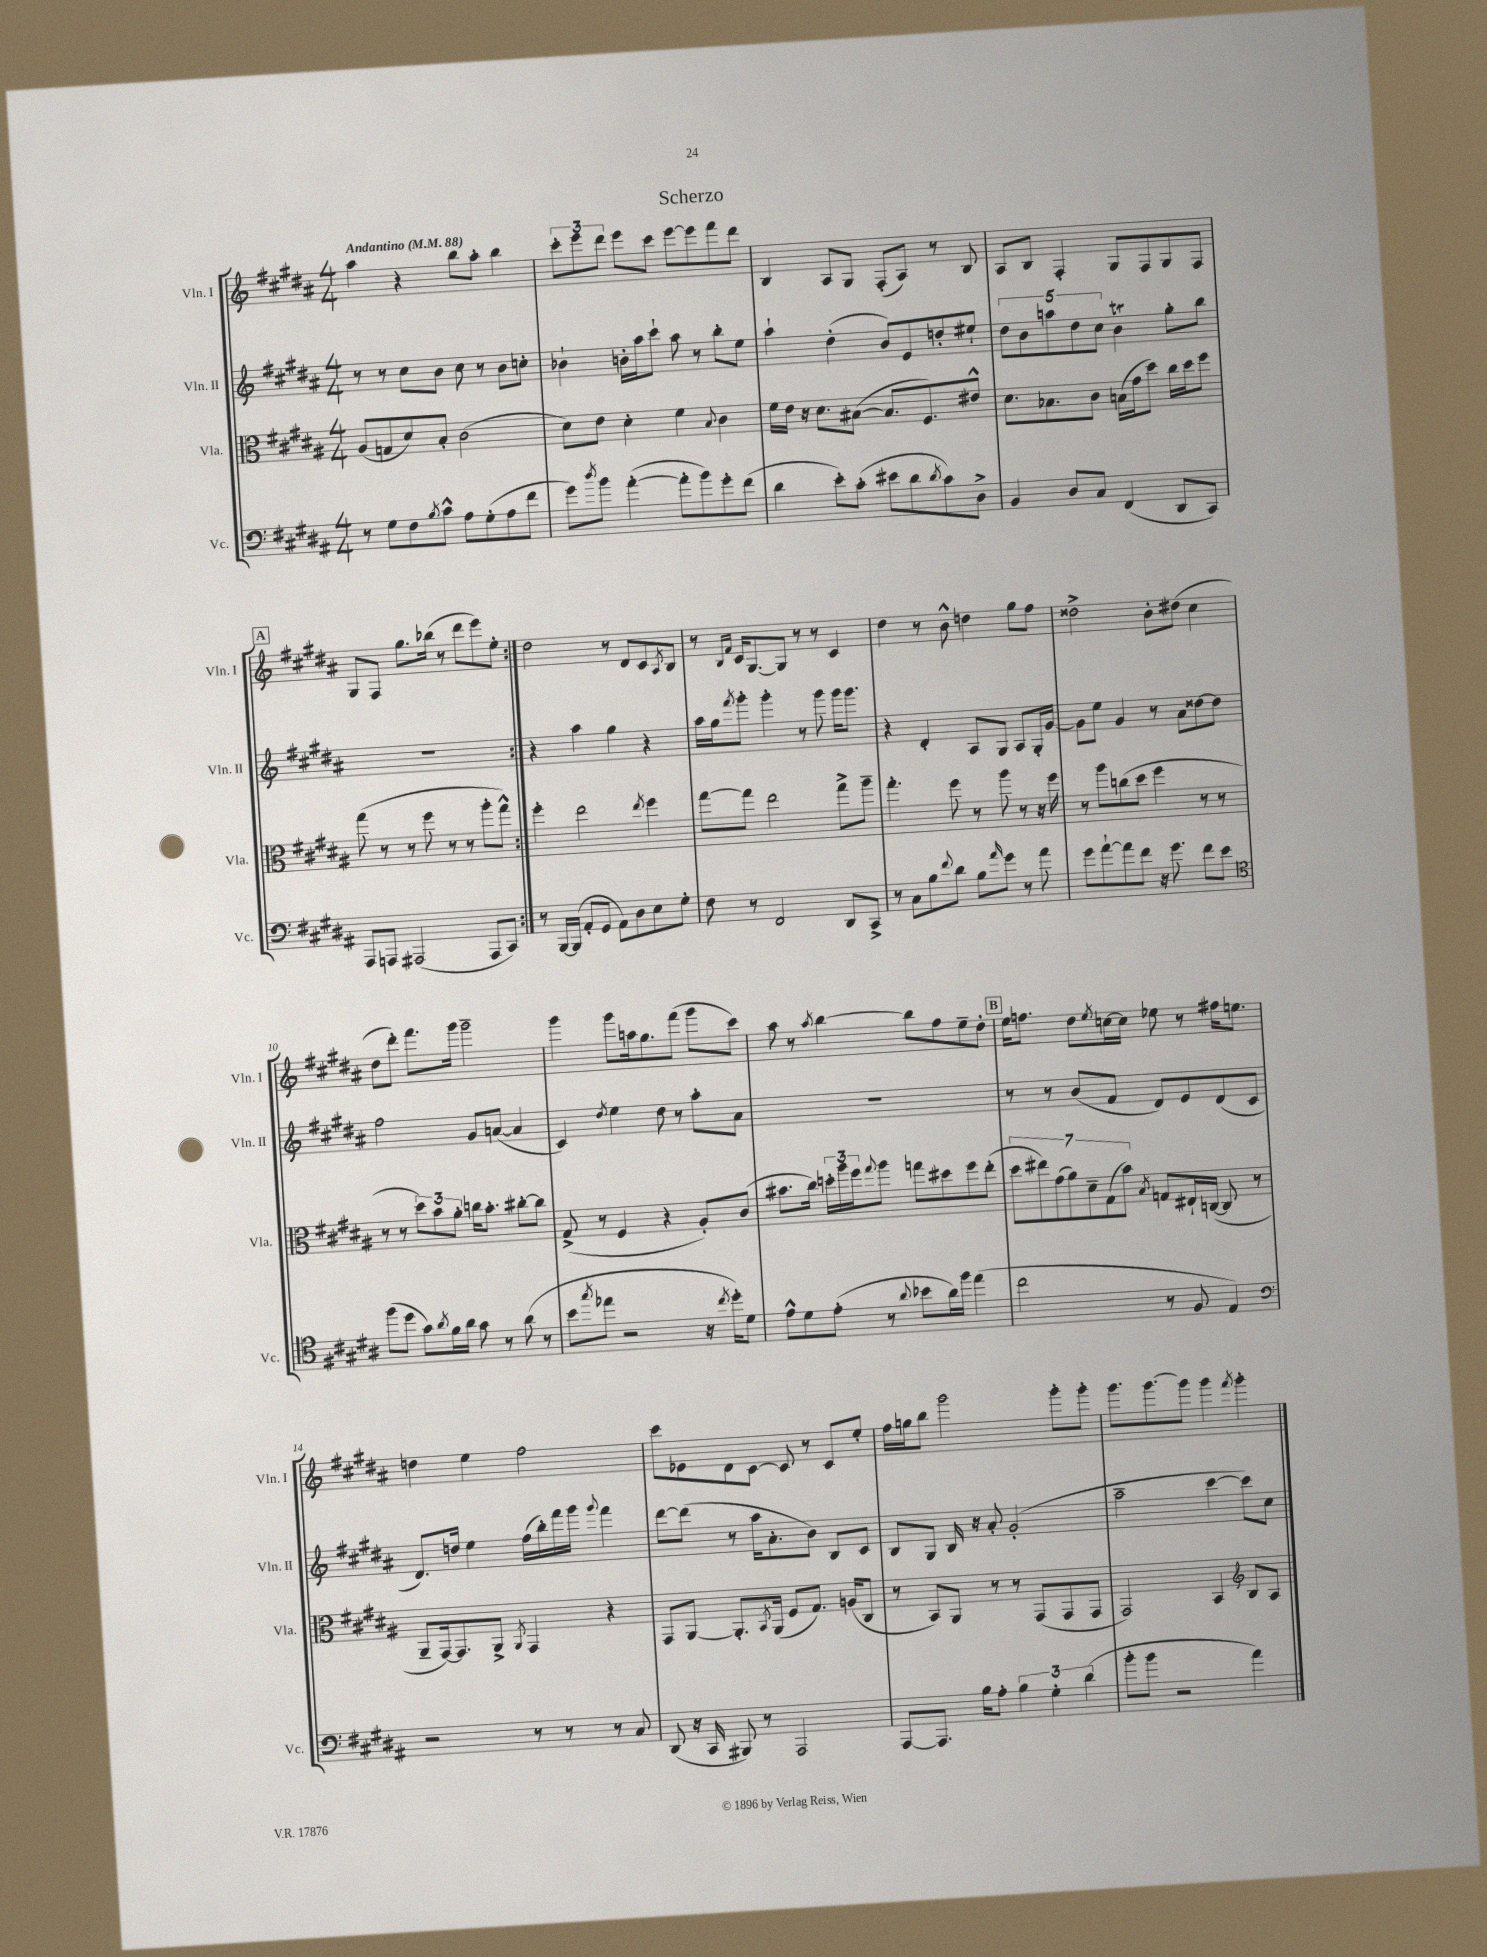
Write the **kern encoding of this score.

**kern	**kern	**kern	**kern
*staff4	*staff3	*staff2	*staff1
*clefF4	*clefC3	*clefG2	*clefG2
*k[f#c#g#d#a#]	*k[f#c#g#d#a#]	*k[f#c#g#d#a#]	*k[f#c#g#d#a#]
*M4/4	*M4/4	*M4/4	*M4/4
*MM88	*MM88	*MM88	*MM88
8r	(8A#/L	8r	4aa#\
8G#\L	8G/	8r	.
8F#\	8d#/)	8cc#\L	4r
8qB/	.	.	.
8c#^^\J	8B'/J	8b\J	.
8A#\L	(2c#\	8cc#\	8bb\L
(8G#'\	.	8r	8aa#'\J
8A#\	.	8b\L	4bb\
8f#\J	.	8cc'\J	.
=	=	=	=
8g#\L)	8d#\L)	4b-`\	12ccc#'\L
.	.	.	12eee\
8qdd#/	.	.	.
8b\J	8e\J	.	.
.	.	.	12ddd#\J
([4a#'\	4d#'\	16b'\LL	8eee\L
.	.	16aa#\J	.
.	.	8ccc#`\J	8ccc#\J
8a#'\]L	4f#\	8aa#\	[8eee\L
8b\)	.	8r	8eee\]
.	8qqB/	.	.
8g#'\	4c#\	8bb'\L	8fff#\
(8f#\J	.	8ee\J	8ddd#\J
=	=	=	=
4d#\	16f#\LL	4aa#`\	4B/
.	16e\JJ	.	.
.	16r	.	.
.	8.d#\L	.	.
8e'\L)	.	(4dd#'\	8A#/L
(8c#'\J	([8B#\J	.	8G#/J
8e#\L	8.B#/]L	8b/L)	(8F#'/L
8d#\	.	8e/	8A#/J)
.	8.F#/)	.	.
8qd#/	.	.	.
8c#\)	.	8dd'/	8r
8D#^\J	8e#^^/J	8ee#`/J	8B/
=	=	=	=
4BB/	8.d#\L	10dd#\L	8A#/L
.	.	10b\	.
.	.	.	8B/J
.	8.B-\	.	.
.	.	10aa\	.
8D#/L	.	.	4F#'/
.	.	10dd#\	.
8C#/J	8c#\J	.	.
.	.	10cc#\J	.
(4FF#/	(16B\LL	4b\	8G#/L
.	16g#\J	.	.
.	8dd#\J)	.	8F#/
8DD#/L	16cc#\LL	8gg#'\L	8G#/
.	16dd#\J	.	.
8CC#/J)	8ff#\J	8bb\J	8F#/J
=	=	=	=
8AAA#/L	(8gg#\	1r	8G#/L
8AAA/J	8r	.	8F#/J
(2AAA#/	8r	.	8.gg#\L
.	8ff#\	.	.
.	.	.	(16bb-\Jk
.	8r	.	8r
.	8r	.	8ddd#\L
8AAA#/L	8aa#'\L	.	8eee\)
8CC#/J)	8gg#^^\J)	.	8ee'\J
=:|!	=:|!	=:|!	=:|!
8r	4ff#'\	4r	2dd#\
[16BBB/LL	.	.	.
(16BBB/]JJ	.	.	.
8AA#'/L	2ee\	4aa#\	.
8GG#/J	.	.	.
8AA#\L)	.	4gg#\	8r
8D#\	.	.	8d#/L
.	8qee/	.	.
8E\	4ff#\	4r	8c#/
.	.	.	8qA#/
8G#'\J	.	.	8B/J
=	=	=	=
8F#\	[8gg#\L	16aa#\LL	8r
.	.	16gg#\J	.
.	.	.	16qqB/LL
.	.	8qfff#/	16qqf#/JJ
8r	8gg#\]J	8ggg#'\J	16c#/LK
.	.	.	[8.G#/
2FF#/	2ee\	4ggg#'\	.
.	.	.	8G#/]J
.	.	8r	8r
.	.	8ggg#\	8r
8DD#/L	8gg#^\L	16ggg#\LK	4c#/
.	.	8.ggg#\J	.
8CC#^/J	8aa#~\J	.	.
=	=	=	=
8r	4.gg#'\	4r	4dd#\
8C#\L	.	.	.
8B\	.	4d#'/	8r
8qqf#/	.	.	.
8d#\J	8ff#\	.	8b^^\
8B\L	8r	8A#/L	4dd\
16qqa#/	.	.	.
8g#\J	8aa#\	8G#/J	.
8r	8r	8A#/L	8gg#\L
8a#\	16r	16G#'/L	8ff#\J
.	16ff#\	[16g#/JJ	.
=	=	=	=
8g#\L	8r	8g#\]L	2dd##^\
[8a#`\	8aa#\L	8ee\J	.
8a#\]	(8cc\	4g#/	.
8f#\J	8dd#\J	.	.
16r	4ff#\	8r	8b'\L
8.g#\	.	.	.
.	.	8a#\L	(8dd#\J
8f#\L	8r	[8dd##\	4cc#\
8e\J	8r	8dd##\]J	.
=	=	=	=
*clefC4	*	*	*
(8ff#\L	8r	2ff#\	8dd#\L
8dd#\J	8r	.	8ddd#'\J)
8g#\L)	12dd#\L)	.	8.fff#\L
.	12b\	.	.
8qa#/	.	.	.
16f#\L	.	.	.
.	12a#'\J	.	.
16a#\JJ	.	.	16ggg#\Jk
8g#\	16cc\LK	8g#/L	2ggg#~\
.	8.b'\J	.	.
8r	.	([8a/J	.
(8a#\	[8cc#'\L	4a/]	.
8r	8cc#\]J	.	.
=	=	=	=
8b\L	(8G#^/	4c#/)	4ggg#\
8qgg#/	.	.	.
8ee-\J	8r	.	.
.	.	8qdd#/	.
2r	4F#/	4ee\	8ggg#\L
.	.	.	16aa\k
.	.	.	8.gg#\
.	4r	8dd#\	.
.	.	8r	(8fff#\J
16r	8A#'/L)	8aa#'\L	8ggg#\L
8qcc#/	.	.	.
16dd#'\LK)	.	.	.
8d#\J	(8c#/J	8a#\J	8ccc#\J)
=	=	=	=
8e^^\L	8.b#\L	1r	8aa#\
8d#\	.	.	8r
.	16cc#\Jk)	.	.
.	.	.	8qaa#/
(8e'\J	24dd'\LL	.	[4bb\
.	24aa#\	.	.
.	24ff#\J	.	.
.	8qqgg#/	.	.
8r	8aa#\J	.	.
8qqa#/	.	.	.
8b-\L	8gg\L	.	8bb\]L
16a#\L)	8dd#\	.	8ff#\
16ff#\JJ	.	.	.
(4ee\	8ff#\	.	8ee~\
.	(8ee'\J	.	8dd#'\J
=	=	=	=
2cc#\	14dd#\L	8r	16ee\LK
.	.	.	8.ff\J
.	14ee#\)	.	.
.	.	8r	.
.	(14g#\	.	.
.	14a#\)	.	.
.	.	(8b/L	8dd#\L
.	14d#~\	.	.
.	(14G#\	.	.
.	.	.	8qee/
.	.	8f#/J	[16cc\L
.	14b\J)	.	.
.	.	.	16cc\]JJ
.	8qB/	.	.
8r	8G/L	8d#/L)	8ee-\
8F#/	16E#`/L	8e/	8r
.	([16C/JJ	.	.
4E/)	8C/]	(8d#/	16ff#\LK
.	.	.	8.ee\J
.	8r	8c#/J	.
=	=	=	=
*clefF4	*	*	*
2r	8AA#~/L	8.d#/L)	4dd\
.	[16GG#/k)	.	.
.	8.GG#/]	16dd/Jk	.
.	.	4ee\	4ee\
.	8AA#^/J	.	.
.	8qAA#/	.	.
8r	4GG#/	(16ff#\LL	2ff#\
.	.	16bb'\)	.
8r	.	16fff#\	.
.	.	16ggg#\JJ	.
.	.	8qqggg#/	.
8r	4r	4fff#\	.
8C#/	.	.	.
=	=	=	=
(8DD#/	8GG#/L	[8ddd#\L	8ccc#\L
16r	[8AA#/J	(8ddd#\]J	8e-\
16CC#/	.	.	.
8BBB#/)	8.AA#'/]L	8r	8d#\
8r	.	16aa#\LK	[8c#\J
.	8qBB/	.	.
.	(16AA#/Jk	8.a#'\	.
2AAA#/	8F#/L	.	8c#/]
.	8.G#/J)	8b\J)	8r
.	.	8B/L	8c#/L
.	(16A/LK	.	.
.	8C#/J	8c#/J	8ee'/J
=	=	=	=
[8AAA#/L	8r	8B/L	16ff#\LL
.	.	.	16gg\J
8.AAA#/]J	8BB/L)	8G#/J	8bb\J
.	8AA#/J	16B/	2ggg#\
16B\LK	.	16r	.
8A#'\J	8r	8a#'/	.
6B\	8r	(2g#'/	.
.	(8GG#/L	.	.
6G#'\	.	.	.
.	8GG#/	.	8ggg#'\L
(6d#\	.	.	.
.	8GG#/J	.	8ggg#'\J
=	=	=	=
8b'\L	2GG#/)	2aa#~\	8.ggg#\L
8b\J	.	.	.
.	.	.	[8.ggg#\
2r	.	.	.
.	.	.	8ggg#\]J
.	4BB/	[4ccc#\	4ggg#\
*	*clefG2	*	*
.	.	.	8qfff#/
4a#\)	8B/L	8ccc#\]L)	4ggg#'\
.	8A#/J	8cc#\J	.
==	==	==	==
*-	*-	*-	*-
